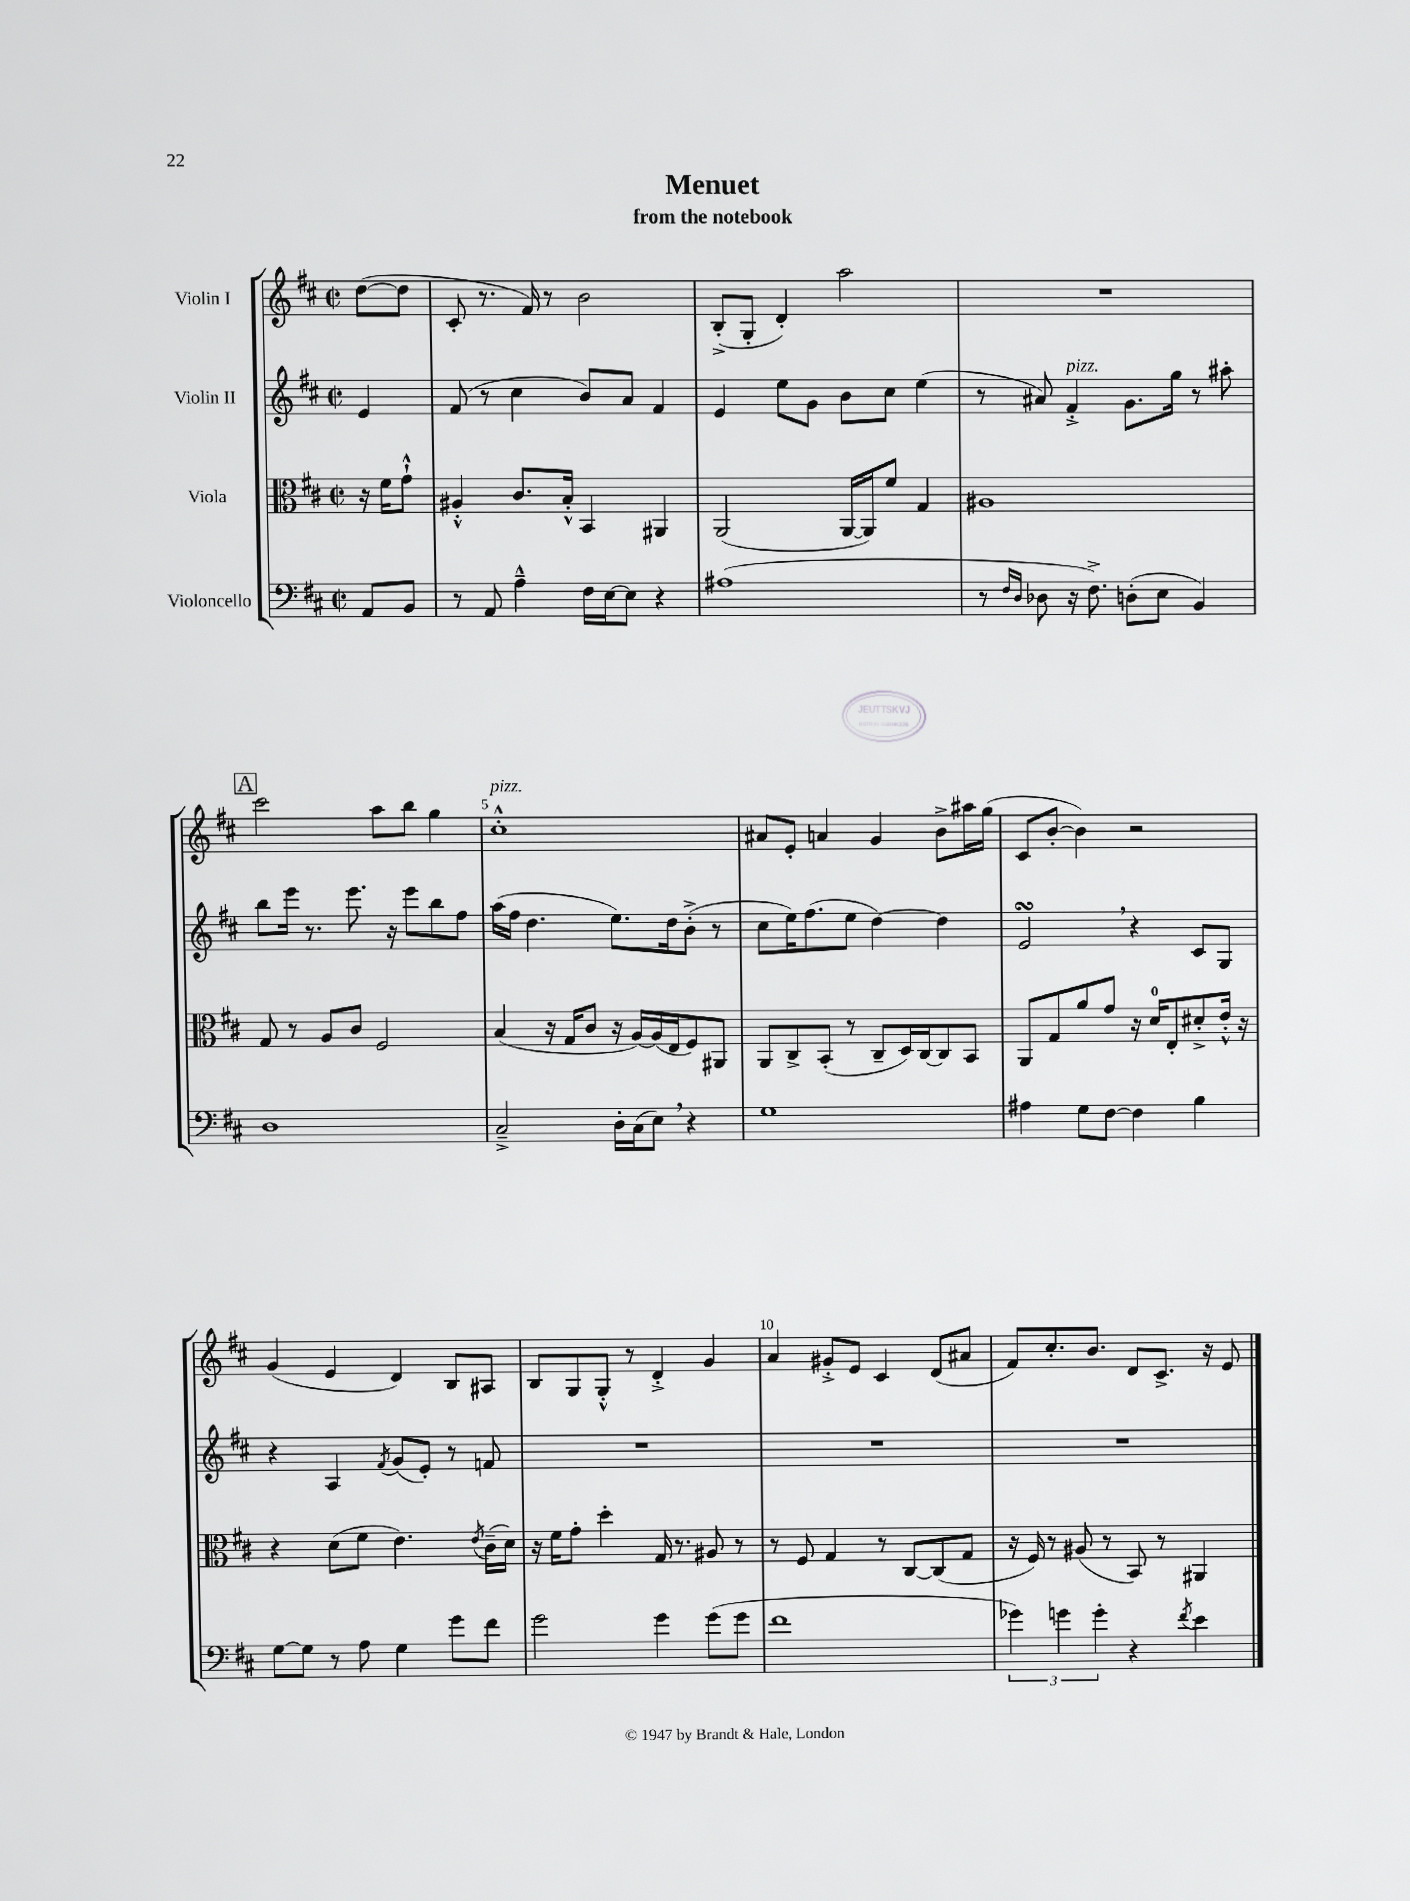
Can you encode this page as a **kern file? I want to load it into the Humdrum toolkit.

**kern	**kern	**kern	**kern
*part4	*part3	*part2	*part1
*staff4	*staff3	*staff2	*staff1
*I"Violoncello	*I"Viola	*I"Violin II	*I"Violin I
*clefF4	*clefC3	*clefG2	*clefG2
*k[f#c#]	*k[f#c#]	*k[f#c#]	*k[f#c#]
*M2/2	*M2/2	*M2/2	*M2/2
*met(c|)	*met(c|)	*met(c|)	*met(c|)
=	=	=	=
8AA/L	16r	4e/	([8dd\L
.	16f#\KL	.	.
8BB/J	8g`^^\J	.	8dd\J]
=1	=1	=1	=1
8r	4A#X'^^/	(8f#/	8c#'/
8AA/	.	8r	8.r
4A~^^\	8.c#/L	4cc#\	.
.	.	.	16f#/)
.	.	.	8r
.	16B'^^/Jk	.	.
16F#\LL	4BB/	8b/L)	2b\
[16E\J	.	.	.
8E\J]	.	8a/J	.
4r	4AA#X/	4f#/	.
=2	=2	=2	=2
(1A#X	(2AA/	4e/	(8B'^/L
.	.	.	8G'/J
.	.	8ee\L	4d'/)
.	.	8g\J	.
.	[16AA/LL	8b\L	2aa\
.	16AA/J])	.	.
.	8f#/J	8cc#\J	.
.	4G/	(4ee\	.
=3	=3	=3	=3
8r	1A#X	8r	1r
16qqF#/LL	.	.	.
16qqD/JJ	.	.	.
8D-X\	.	8a#X/)	.
!	!	!LO:TX:a:i:t=pizz.	!
16r	.	4f#'^/	.
8.F#^\)	.	.	.
(8Dn'\L	.	8.g\L	.
8E\J	.	.	.
.	.	16gg\Jk	.
4BB/)	.	8r	.
.	.	8aa#X'\	.
!!LO:LB:g=z
!!LO:REH:place=s1:t=A
=4	=4	=4	=4
1D	8G/	8bb\L	2ccc#\
.	8r	16eee\Jk	.
.	.	8.r	.
.	8A/L	.	.
.	8c#/J	8.eee\	.
.	2F#/	.	8aa\L
.	.	16r	.
.	.	8eee\L	8bb\J
.	.	8bb\	4gg\
.	.	8ff#\J	.
=5	=5	=5	=5
!	!	!	!LO:TX:a:i:t=pizz.
2C#~^/	(4B/	(16aa\LL	1cc#'^^
.	.	16ff#\JJ	.
.	.	4.dd\	.
.	16r	.	.
.	16G/KL	.	.
.	8c#/J	.	.
16D'\LL	16r	8.ee\L)	.
(16C#\J	[16A/LL)	.	.
8E,\J)	(16A/]	.	.
.	16E/J	16dd\k	.
4r	8F#/)	(8b'^\J	.
.	8AA#X/J	8r	.
=6	=6	=6	=6
1G	8AA/L	8cc#\L	8a#X/L
.	8C#^/	16ee\K)	8e'/J
.	.	(8.ff#\	.
.	(8BB'/J	.	4an/
.	8r	8ee\J	.
.	8C#~/L	[4dd\)	4g/
.	16D/L)	.	.
.	[16C#/J	.	.
.	8C#/]	4dd\]	8b^\L
.	8BB/J	.	16aa#X\L
.	.	.	(16gg\JJ
=7	=7	=7	=7
4A#X\	8AA/L	2esSSS,/	8c#/L
.	8G/	.	[8b'/J
8G\L	8a/	.	4b\])
[8F#\J	8g/J	.	.
4F#\]	16r	4r	2r
.	16d/KL	.	.
.	8E'/	.	.
4B\	8d#X'^/	8c#/L	.
.	16e'^^/Jk	8G/J	.
.	16r	.	.
!!LO:LB:g=z
=8	=8	=8	=8
[8G\L	4r	4r	(4g/
8G\J]	.	.	.
8r	(8d\L	4A/	4e/
8A\	8f#\J	.	.
.	.	8qf#/	.
4G\	4.e\)	(8g/L	4d/)
.	.	8e'/J)	.
8g\L	.	8r	8B/L
.	8qe/	.	.
8f#\J	(16c#~\LL	8fn/	8A#X/J
.	16d\JJ)	.	.
=9	=9	=9	=9
2g\	16r	1r	8B/L
.	16f#\KL	.	.
.	8g'\J	.	8G/
.	4dd'\	.	8G'^^/J
.	.	.	8r
4g\	16G/	.	4d'^/
.	8.r	.	.
(8g\L	8A#X/	.	4g/
8g\J	8r	.	.
=10	=10	=10	=10
1f#	8r	1r	4a/
.	8F#/	.	.
.	4G/	.	8g#X'^/L
.	.	.	8e/J
.	8r	.	4c#/
.	[8C#/L	.	.
.	(8C#/]	.	(8d/L
.	8G/J	.	8a#X/J
=11	=11	=11	=11
6g-X\)	16r	1r	8f#/L)
.	16F#/)	.	.
.	8r	.	8.cc#'/
6gn\	.	.	.
.	(8A#X/	.	.
.	.	.	8.b/J
6g'\	.	.	.
.	8r	.	.
4r	8BB/)	.	8d/L
.	8r	.	8.c#^/J
8qf#/	.	.	.
4e\	4AA#X/	.	.
.	.	.	16r
.	.	.	8e/
==	==	==	==
*-	*-	*-	*-
